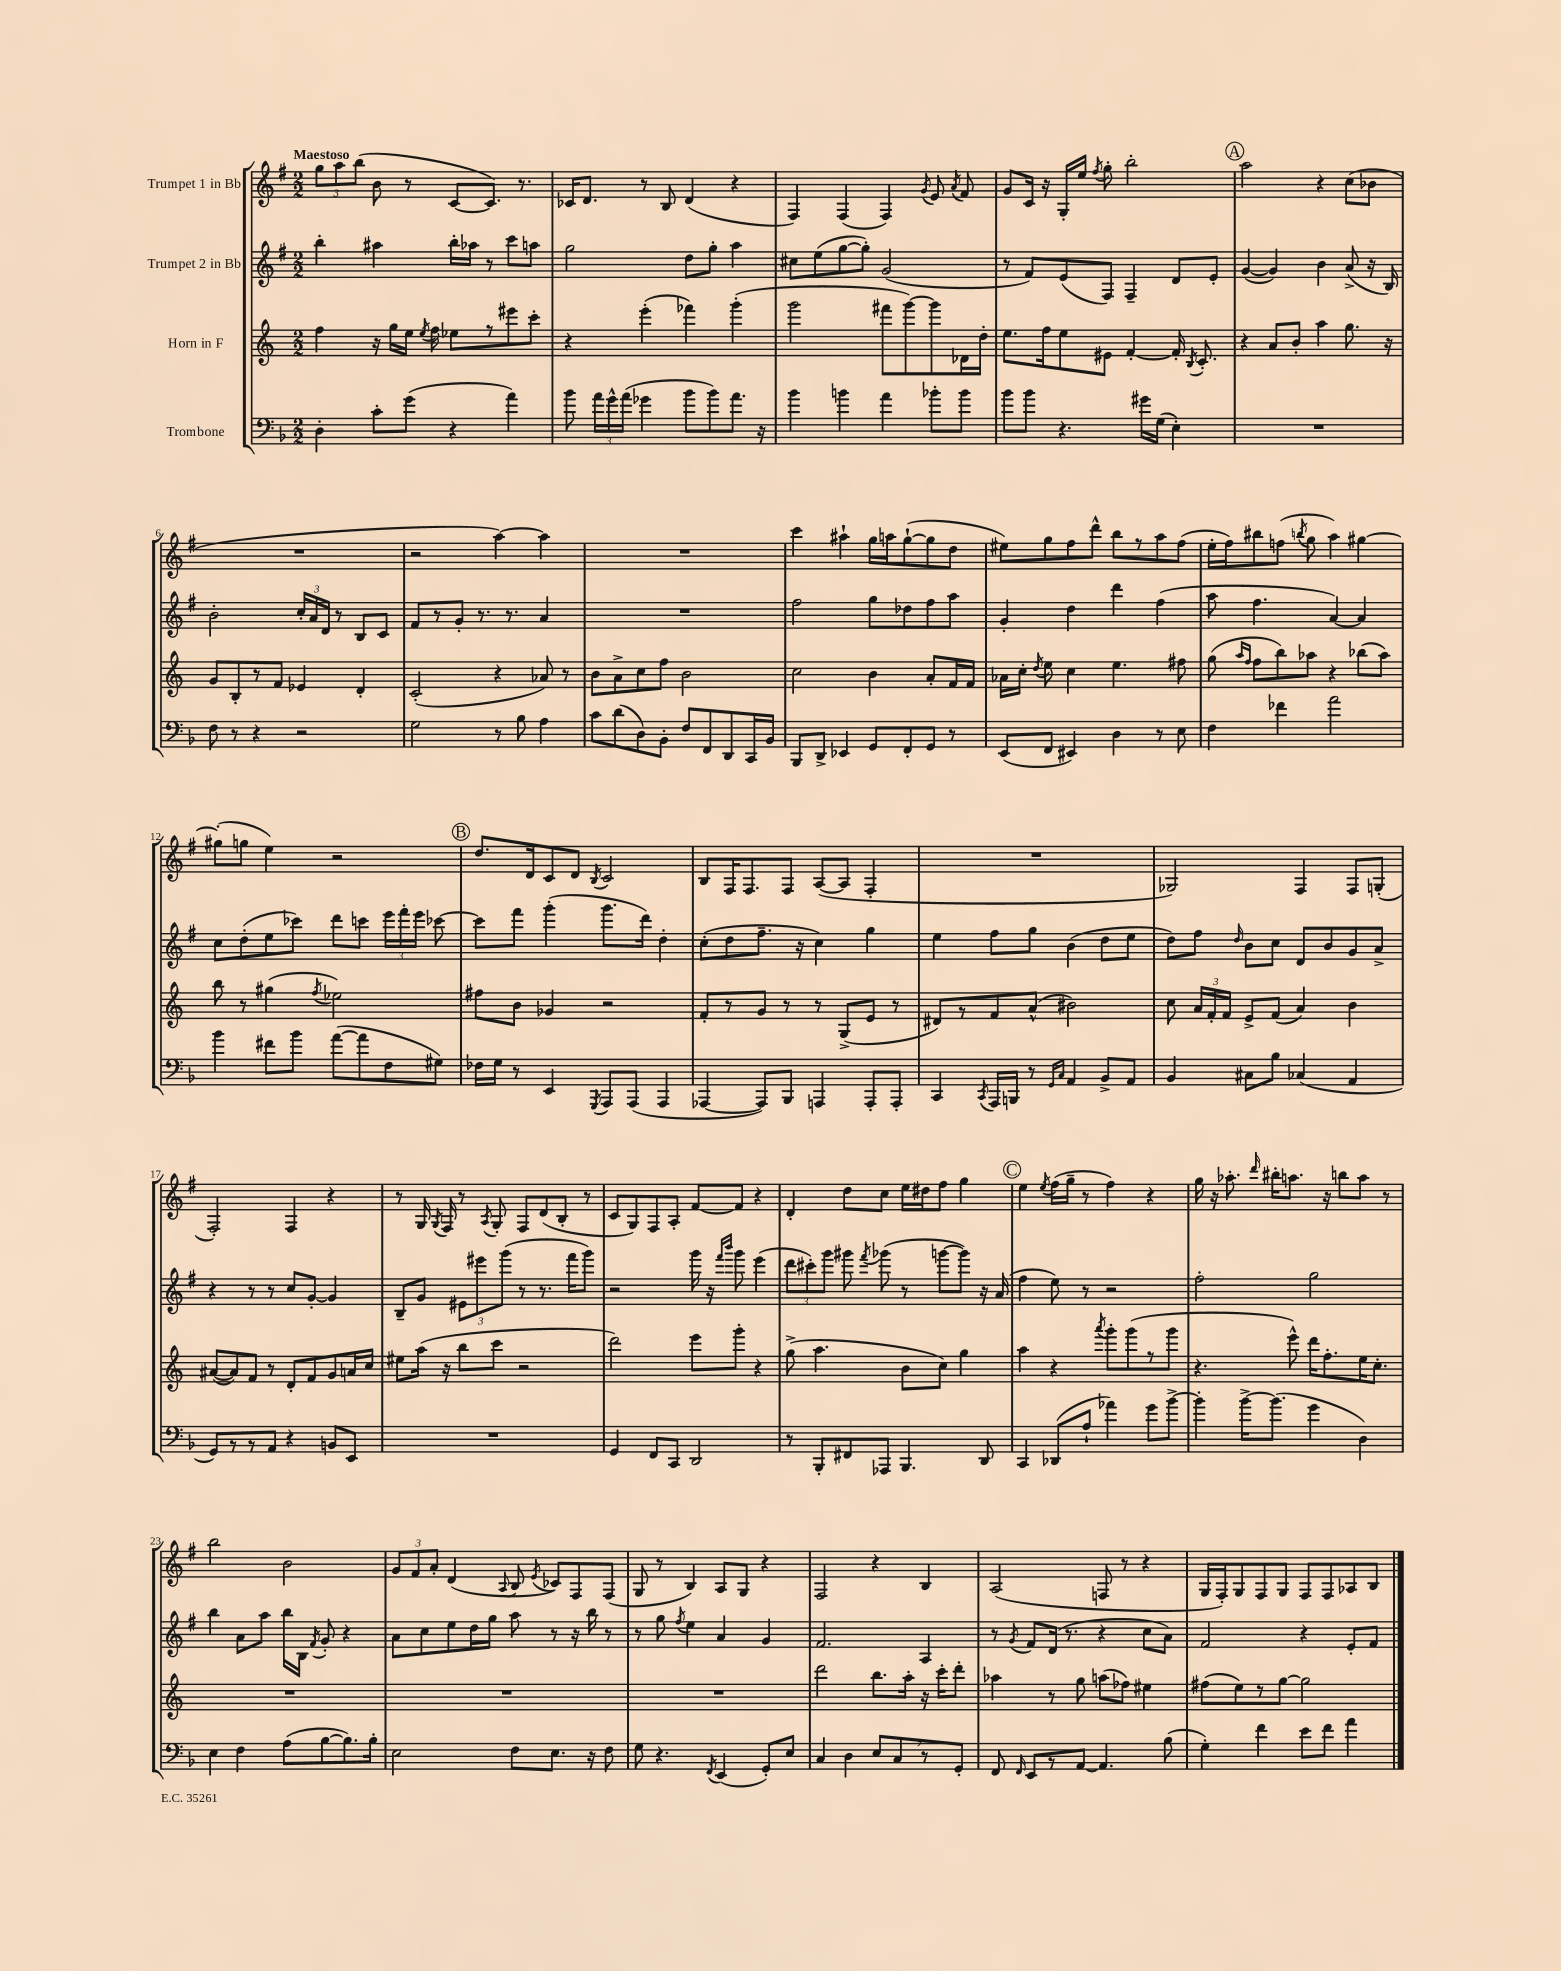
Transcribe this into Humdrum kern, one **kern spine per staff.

**kern	**kern	**kern	**kern
*staff4	*staff3	*staff2	*staff1
*clefF4	*clefG2	*clefG2	*clefG2
*k[b-]	*k[]	*k[f#]	*k[f#]
*M2/2	*M2/2	*M2/2	*M2/2
4D'	4ff	4bb'	12gg
.	.	.	12aa
.	.	.	(12bb
8c'	16r	4aa#	8b
.	16gg	.	.
(8g	16ee	.	8r
.	8qee	.	.
.	16ff	.	.
4r	8ee-	16bb'	[8c
.	.	16aa-	.
.	8r	8r	8.c])
4a)	8eee#	8ccc	.
.	.	.	8.r
.	8ccc'	8aa	.
=	=	=	=
8b-	4r	2gg	16c-
.	.	.	8.d
24a	.	.	.
24g^^	.	.	.
(24a	.	.	.
4g-	(4eee'	.	8r
.	.	.	8B
8b-	4fff-)	8dd	(4d
8b-)	.	8gg'	.
8.a	(4ggg'	4aa	4r
16r	.	.	.
=	=	=	=
4b-	2ggg	8cc#	4F#)
.	.	(8ee	.
4b	.	[8gg	(4F#
.	.	8gg'])	.
4a	8fff#	(2g	4F#)
.	[8ggg)	.	.
.	.	.	8qg
8b-'	8ggg]	.	8e
.	.	.	8qa
8b-	16d-	.	8f#
.	16dd'	.	.
=	=	=	=
8b-	8.ee	8r	8g
8b-	.	8f#)	16c
.	16ff	.	16r
4.r	8ee	(8e	16G'
.	.	.	16ee
.	.	.	8qff#
.	8e#	8F#)	8gg'
.	[4f'	4F#~	2bb'
16g#	.	.	.
(16G	.	.	.
4E')	16f']	8d	.
.	8qB	.	.
.	8.c'	.	.
.	.	8e'	.
=	=	=	=
1r	4r	([4g	2aa
.	8a	4g])	.
.	8b'	.	.
.	4aa	4b	4r
.	8.gg	(8a^	(8cc
.	.	16r	8b-
.	16r	16B)	.
=	=	=	=
8F	8g	2b'	1r
8r	8B'	.	.
4r	8r	.	.
.	8f	.	.
2r	4e-	24cc'	.
.	.	24a	.
.	.	24d	.
.	.	8r	.
.	4d'	8B	.
.	.	8c	.
=	=	=	=
2G	(2c'	8f#	2r
.	.	8r	.
.	.	8g'	.
.	.	8.r	.
8r	4r	.	[4aa)
.	.	8.r	.
8B-	.	.	.
4A	8a-)	4a	4aa]
.	8r	.	.
=	=	=	=
8c	8b	1r	1r
(8d	8a^	.	.
8D)	8cc	.	.
8BB-'	8ff	.	.
8F	2b	.	.
8FF	.	.	.
8DD	.	.	.
16CC	.	.	.
16BB-	.	.	.
=	=	=	=
8BBB-	2cc	2ff#	4ccc
8DD^	.	.	.
4EE-	.	.	4aa#`
8GG	4b	8gg	16gg
.	.	.	16aa
8FF'	.	8dd-	([8gg`
8GG	8a'	8ff#	8gg]
8r	16f	8aa	8dd
.	16f	.	.
=	=	=	=
(8EE	16a-	4g'	8ee#)
.	16cc'	.	.
.	8qdd	.	.
8FF	8ee	.	8gg
4EE#)	4cc	4dd	8ff#
.	.	.	8ddd^^
4D	4.ee	4ddd	8bb
.	.	.	8r
8r	.	(4ff#	8aa
8E	8ff#	.	(8ff#
=	=	=	=
4F	(8gg	8aa	16ee'
.	.	.	16ff#)
.	16qqaa	.	.
.	16qqff	.	.
.	8ff	4.ff#	8bb#
4f-	8bb)	.	(8ff
.	.	.	8qbb
.	8aa-	.	8gg
2a	4r	[4a)	4aa)
.	(8bb-	4a]	[4gg#
.	8aa-)	.	.
=	=	=	=
4b-	8bb	8cc	(8gg#']
.	8r	(8dd'	8gg
8f#	(4gg#	8ee	4ee)
8b-	.	8ccc-)	.
.	8qff	.	.
([8a	2ee-)	8ddd	2r
8a]	.	8ccc	.
8F	.	24eee	.
.	.	24fff#'	.
.	.	24eee	.
8G#)	.	[8ccc-	.
=	=	=	=
16F-	8ff#	8ccc-]	8.dd
16G	.	.	.
8r	8b	8fff#	.
.	.	.	16d
4EE	4g-	(4ggg'	8c
.	.	.	8d
8qGGG	.	.	8qB
8AAA	2r	8.ggg	2c
(8AAA	.	.	.
.	.	16ddd)	.
4AAA	.	4dd'	.
=	=	=	=
[4AAA-	8f'	(8cc'	8B
.	8r	8dd	16F#
.	.	.	8.F#
8AAA-])	8g	8.ff#~	.
8BBB-	8r	.	8F#
.	.	16r	.
4AAA	8r	4cc)	([8A
.	(8G^	.	8A]
8AAA'	8e	4gg	4F#'
8AAA'	8r	.	.
=	=	=	=
4CC	8d#)	4ee	1r
.	8r	.	.
8qCC	.	.	.
16AAA	8f	8ff#	.
16BBB	.	.	.
8r	(8a^^	8gg	.
16qqGG	.	.	.
16qqC	.	.	.
4AA	2b#)	(4b	.
8BB-^	.	8dd	.
8AA	.	8ee	.
=	=	=	=
4BB-	8cc	8dd)	2G-)
.	24a	8ff#	.
.	24f'	.	.
.	24f	.	.
.	.	16qqdd	.
8C#	8e^	8b	.
8B-	(8f	8cc	.
(4C-	4a)	8d	4F#
.	.	8b	.
4AA	4b	8g	8F#
.	.	8a^	(8G'
=	=	=	=
8GG)	([8a#	4r	2F#')
8r	8a#])	.	.
8r	8f	8r	.
8AA	8r	8r	.
4r	8d'	8cc	4F#
.	8f	[8g'	.
8BB	8g	4g]	4r
8EE	16a	.	.
.	16cc	.	.
=	=	=	=
1r	8ee#	8B~	8r
.	(16aa	8g	16G
.	.	.	8qG
.	16r	.	16F#
.	8bb	12e#	8r
.	.	12eee#	.
.	.	.	8qA
.	8ccc	.	8G'
.	.	(12ggg	.
.	2r	8r	8F#
.	.	8.r	(8d
.	.	.	8B'
.	.	16fff#	.
.	.	8ggg)	8r
=	=	=	=
4GG	2ddd)	2r	8c
.	.	.	8G)
8FF	.	.	8F#
8CC	.	.	8A'
2DD	8eee	16ggg	[8f#
.	.	16r	.
.	.	16qqfff#	.
.	.	16qqbbb	.
.	8ggg'	8ggg	8f#]
.	4r	(4eee	4r
=	=	=	=
8r	(8gg^	12ddd	4d'
.	.	12ccc#')	.
8BBB-'	4.aa	.	.
.	.	12ggg	.
8FF#	.	8ggg#	8dd
.	.	8qfff#	.
8AAA-	.	(8ggg-	8cc
4.BBB-	8b	8r	16ee
.	.	.	16dd#
.	8cc)	[8ggg	8ff#
.	4gg	8ggg])	4gg
8DD	.	16r	.
.	.	(16a	.
=	=	=	=
4CC	4aa	4ff#	4ee
.	.	.	8qee
(8DD-	4r	8ee)	(16ff#
.	.	.	16gg~
8A`	.	8r	8r
.	8qaaa	.	.
4a-)	8ggg'	2r	4ff#)
.	(8ggg	.	.
8g	8r	.	4r
[8b-^	8ggg	.	.
=	=	=	=
4b-']	4.r	2ff#'	16gg
.	.	.	16r
.	.	.	8.aa-'
[16b-^	.	.	.
.	.	.	16qqddd
(8.b-]	.	.	16bb#'
.	8eee^^)	.	8.aa
4g	16ddd	2gg	.
.	8.ff'	.	16r
.	.	.	8bb
4D)	16ee	.	8aa
.	8.cc'	.	.
.	.	.	8r
=	=	=	=
4E	1r	4bb	2bb
4F	.	8a	.
.	.	8aa	.
(8A	.	16bb	2b
.	.	16B	.
.	.	8qf#	.
[8B-	.	8g'	.
8.B-])	.	4r	.
16B-'	.	.	.
=	=	=	=
2E	1r	8a	12g
.	.	.	12f#
.	.	8cc	.
.	.	.	12a'
.	.	8ee	(4d
.	.	16dd	.
.	.	16gg	.
.	.	.	8qqA
8F	.	8aa	8B
.	.	.	8qe
8.E	.	8r	8c-)
.	.	16r	8F#
16r	.	16bb	.
8F	.	8r	(8F#
=	=	=	=
8G	1r	8r	8G
4.r	.	8gg	8r
.	.	8qff#	.
.	.	4ee	4B)
8qFF	.	.	.
(4EE	.	4a	8A
.	.	.	8G
8GG')	.	4g	4r
8E	.	.	.
=	=	=	=
4C	2ddd	2.f#	2F#
4D	.	.	.
8E	8.bb	.	4r
8C	.	.	.
.	16aa'	.	.
8r	16r	4A	4B
.	16ccc'	.	.
8GG'	8ddd'	.	.
=	=	=	=
8FF	4aa-	8r	(2A
16qqFF	.	8qg	.
8EE	.	8f#	.
8r	8r	(16d	.
.	.	8.r	.
[8AA	8gg	.	.
4.AA]	(8aa	4r	8F
.	8ff-)	.	8r
.	4ee#	8cc	4r
(8B-	.	8a)	.
=	=	=	=
4G')	(8ff#	2f#	16G
.	.	.	16F#')
.	8ee)	.	8G
4f	8r	.	8F#
.	[8gg	.	8G
8e	2gg]	4r	8F#
8f	.	.	8F#
4a	.	8e'	8A-
.	.	8f#	8B
==	==	==	==
*-	*-	*-	*-
